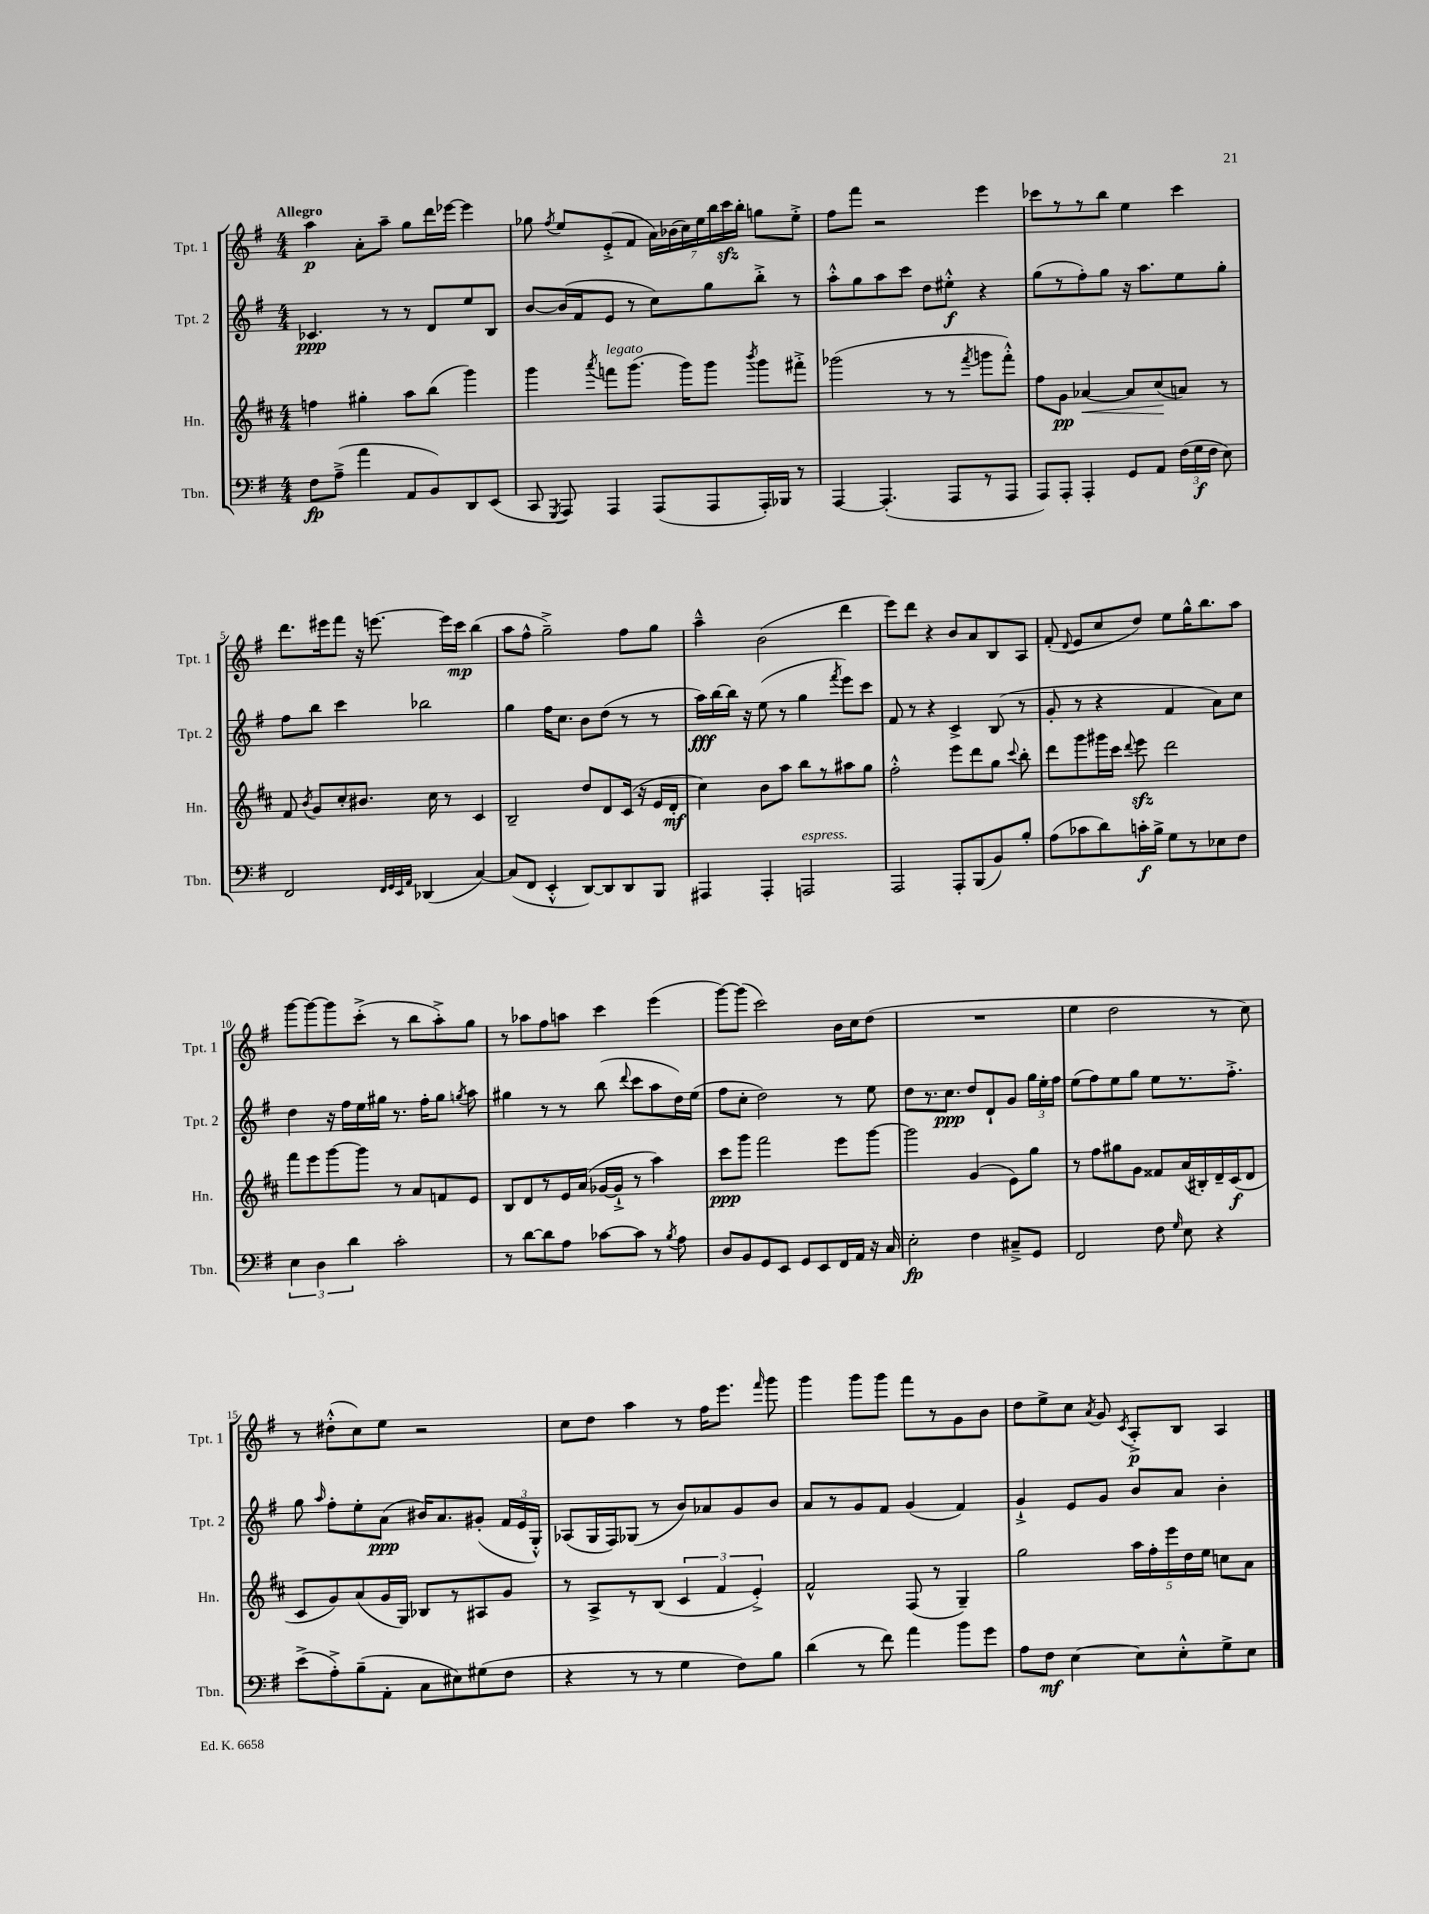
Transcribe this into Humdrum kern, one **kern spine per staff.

**kern	**kern	**kern	**kern
*staff4	*staff3	*staff2	*staff1
*clefF4	*clefG2	*clefG2	*clefG2
*k[f#]	*k[f#c#]	*k[f#]	*k[f#]
*M4/4	*M4/4	*M4/4	*M4/4
8F#	4ff	4.c-	4aa
(8A~^	.	.	.
4a	4gg#'	.	8a'
.	.	8r	8aa~
8AA	8aa	8r	8gg
8BB)	(8bb	8d	16ddd
.	.	.	[16eee-
8DD	4ggg)	8ee	4eee-]
(8EE	.	8B	.
=	=	=	=
8CC	4ggg	[8b	8gg-
8qGGG	.	.	8qff#
8AAA)	.	(16b]	8ee
.	.	16f#	.
.	8qaaa	.	.
4AAA	8fff	8e	(8e'^
.	(8.ggg	8r	8f#
(8AAA	.	8cc)	28a)
.	.	.	(28b-
.	16ggg)	.	.
.	.	.	28cc)
.	.	.	28ee
8AAA	8ggg	8gg	.
.	.	.	28bb
.	.	.	28ccc
.	.	.	28bb'
.	8qbbb	.	.
16AAA')	8ggg	8bb'^	8gg
16BBB-	.	.	.
8r	8fff#'^	8r	8ee'^
=	=	=	=
[4AAA	(2ggg-	8aa'^^	8ff#
.	.	8gg	8fff#
(4.AAA']	.	8aa	2r
.	.	8ccc	.
.	8r	8dd	.
8AAA	8r	8ee#'^^	.
.	8qfff#	.	.
8r	8ggg	4r	4eee
8AAA	8fff#'^^)	.	.
=	=	=	=
8AAA)	8ff#	(8gg	8ccc-
8AAA'	8g	8r	8r
4AAA'	[4a-	8ff#')	8r
.	.	8gg	8bb
8GG	8a-]	16r	4ee
.	.	8.aa	.
8AA	(8cc#	.	.
(24F#	8a)	8ee	4ccc-
24G	.	.	.
24F#	.	.	.
8E)	8r	8gg'	.
=	=	=	=
2FF#	8f#	8ff#	8.ddd
.	8qb	.	.
.	8g	8bb	.
.	.	.	16eee#
.	8cc#'	4ccc	8fff#
.	8.b#	.	16r
.	.	.	[8.eee
32qqFF#	.	.	.
32qqGG	.	.	.
32qqEE	.	.	.
32qqAA	.	.	.
(4DD-	.	2bb-	.
.	16cc#	.	.
.	8r	.	16eee]
.	.	.	16ccc
[4C)	4c#	.	(4bb
=	=	=	=
(8C]	2B~	4gg	8aa
8FF#	.	.	8ff#^^
4EE'^^	.	16ff#	2gg~^)
.	.	8.cc	.
[8DD)	8dd	8b	.
8DD]	8d	(8dd	.
8DD	(16c#	8r	8ff#
.	16r	.	.
8BBB	16e	8r	8gg
.	16d'	.	.
=	=	=	=
4AAA#	4cc#)	16aa)	4aa~^^
.	.	[16bb	.
.	.	16bb]	.
.	.	16r	.
4AAA#'	8b	(8ee	(2b
.	8aa	8r	.
2AAA	8bb	4gg	.
.	8r	.	.
.	.	8qfff#	.
.	8aa#	8eee)	4ddd
.	8gg	8ccc	.
=	=	=	=
2AAA	2ff#'^^	8f#	8eee)
.	.	8r	8ddd
.	.	4r	4r
8AAA'	8eee	4c^	8b
(8BBB	8ddd	.	8a
8BB)	8gg	(8B	8B
.	8qqccc#	.	.
8B'	8bb'	8r	8A
=	=	=	=
(8A	8ddd	8g'	(8f#'
.	.	.	8qqd
8c-	8ggg	8r	8e
8d)	16ggg#	4r	8cc
.	16ccc#	.	.
.	8qqddd	.	.
16c'	8eee	.	8dd)
16B^	.	.	.
8G	2ddd	4f#	8ee
8r	.	.	16gg^^
.	.	.	8.bb
8E-	.	8a)	.
8F#	.	8cc	8aa
=	=	=	=
6E	8fff#	4dd	[8ggg
.	8eee	.	8ggg_
6D	.	.	.
.	[8ggg	16r	8ggg]
.	.	16ff#	.
6d	.	.	.
.	8ggg]	16ee	(8ccc'^
.	.	16gg#	.
2c'	8r	8.r	8r
.	8a	.	8bb
.	.	16ff#'	.
.	8f	8gg#	8aa'^)
.	.	8qgg	.
.	8e	8aa	8gg
=	=	=	=
8r	8B	4gg#	8r
[8d	8d	.	8aa-
8d]	8r	8r	8ff#
8A	16e	8r	8aa
.	(16a	.	.
[8c-	[16g-	(8bb	4ccc
.	16g-`^]	.	.
.	.	8qqddd	.
8c-]	8r	8ccc	.
8r	4aa)	8aa	(4eee
8qB	.	.	.
8A	.	16dd)	.
.	.	(16ee	.
=	=	=	=
8D	8ccc#	8ff#	[8ggg)
8BB	8ggg	8cc'	(8ggg]
8GG	2fff#	2dd)	2ccc)
8EE	.	.	.
8GG	.	.	.
8EE	.	.	.
16FF#	8eee	8r	16b
16AA	.	.	16cc
16r	[8ggg	8ee	(8dd
16C	.	.	.
=	=	=	=
2E'	2ggg]	8dd	1r
.	.	8.r	.
.	.	8.cc	.
4F#	(4g	8dd	.
.	.	8d`	.
8C#~^	8e)	8g	.
8GG	8gg	24gg	.
.	.	24ee'	.
.	.	24ff#	.
=	=	=	=
2FF#	8r	(8ee	4ee
.	8ff#	8ff#)	.
.	8gg#	8ee	2dd
.	8g	8gg	.
8F#	8f##	8ee	.
16qqG	.	.	.
8E	(16a	8.r	.
.	16B#')	.	.
4r	16d~	.	8r
.	(16c#	8.ff#'^	.
.	8d	.	8cc)
=	=	=	=
(8e^	8c#	8gg	8r
.	.	16qqaa	.
8A'^)	8g)	8ff#'	(8dd#'^^
(8B~	(8a	8ee'	8cc)
8AA'	16g	(8a	8ee
.	16G)	.	.
8C	8B-	16b#)	2r
.	.	8.a	.
8E#)	8r	.	.
(8G#	8A#	(8g#'	.
8F#	8g	24f#	.
.	.	24e	.
.	.	24G'^^)	.
=	=	=	=
4r	8r	(8A-	8cc
.	8A^	16G	8dd
.	.	16F#)	.
8r	8r	(8G-	4aa
8r	(8B	8r	.
4G	6c#	8b)	8r
.	.	8a-	16ff#
.	6f#	.	.
.	.	.	8.eee
8F#)	.	8g	.
.	6e'^)	.	.
.	.	.	16qqfff#
8B	.	8b	8ggg
=	=	=	=
(4d	2f#^^	8a	4ggg
.	.	8r	.
8r	.	8g	8ggg
8f#)	.	8f#	8ggg
4a	(8F#	(4g	8fff#
.	8r	.	8r
8b	4G~)	4f#)	8g
8g	.	.	8b
=	=	=	=
8A	2gg	4g`^	8dd
8F#	.	.	8ee^
[4E	.	8e	8cc
.	.	.	8qa
.	.	8g	8g
.	.	.	8qc
8E]	20aa	8b	8A'^
.	20ff#'	.	.
.	20eee	.	.
8E'^^	.	8a	8B
.	20dd	.	.
.	20ee	.	.
8G^	8cc	4b'	4A
8E	8a	.	.
==	==	==	==
*-	*-	*-	*-
